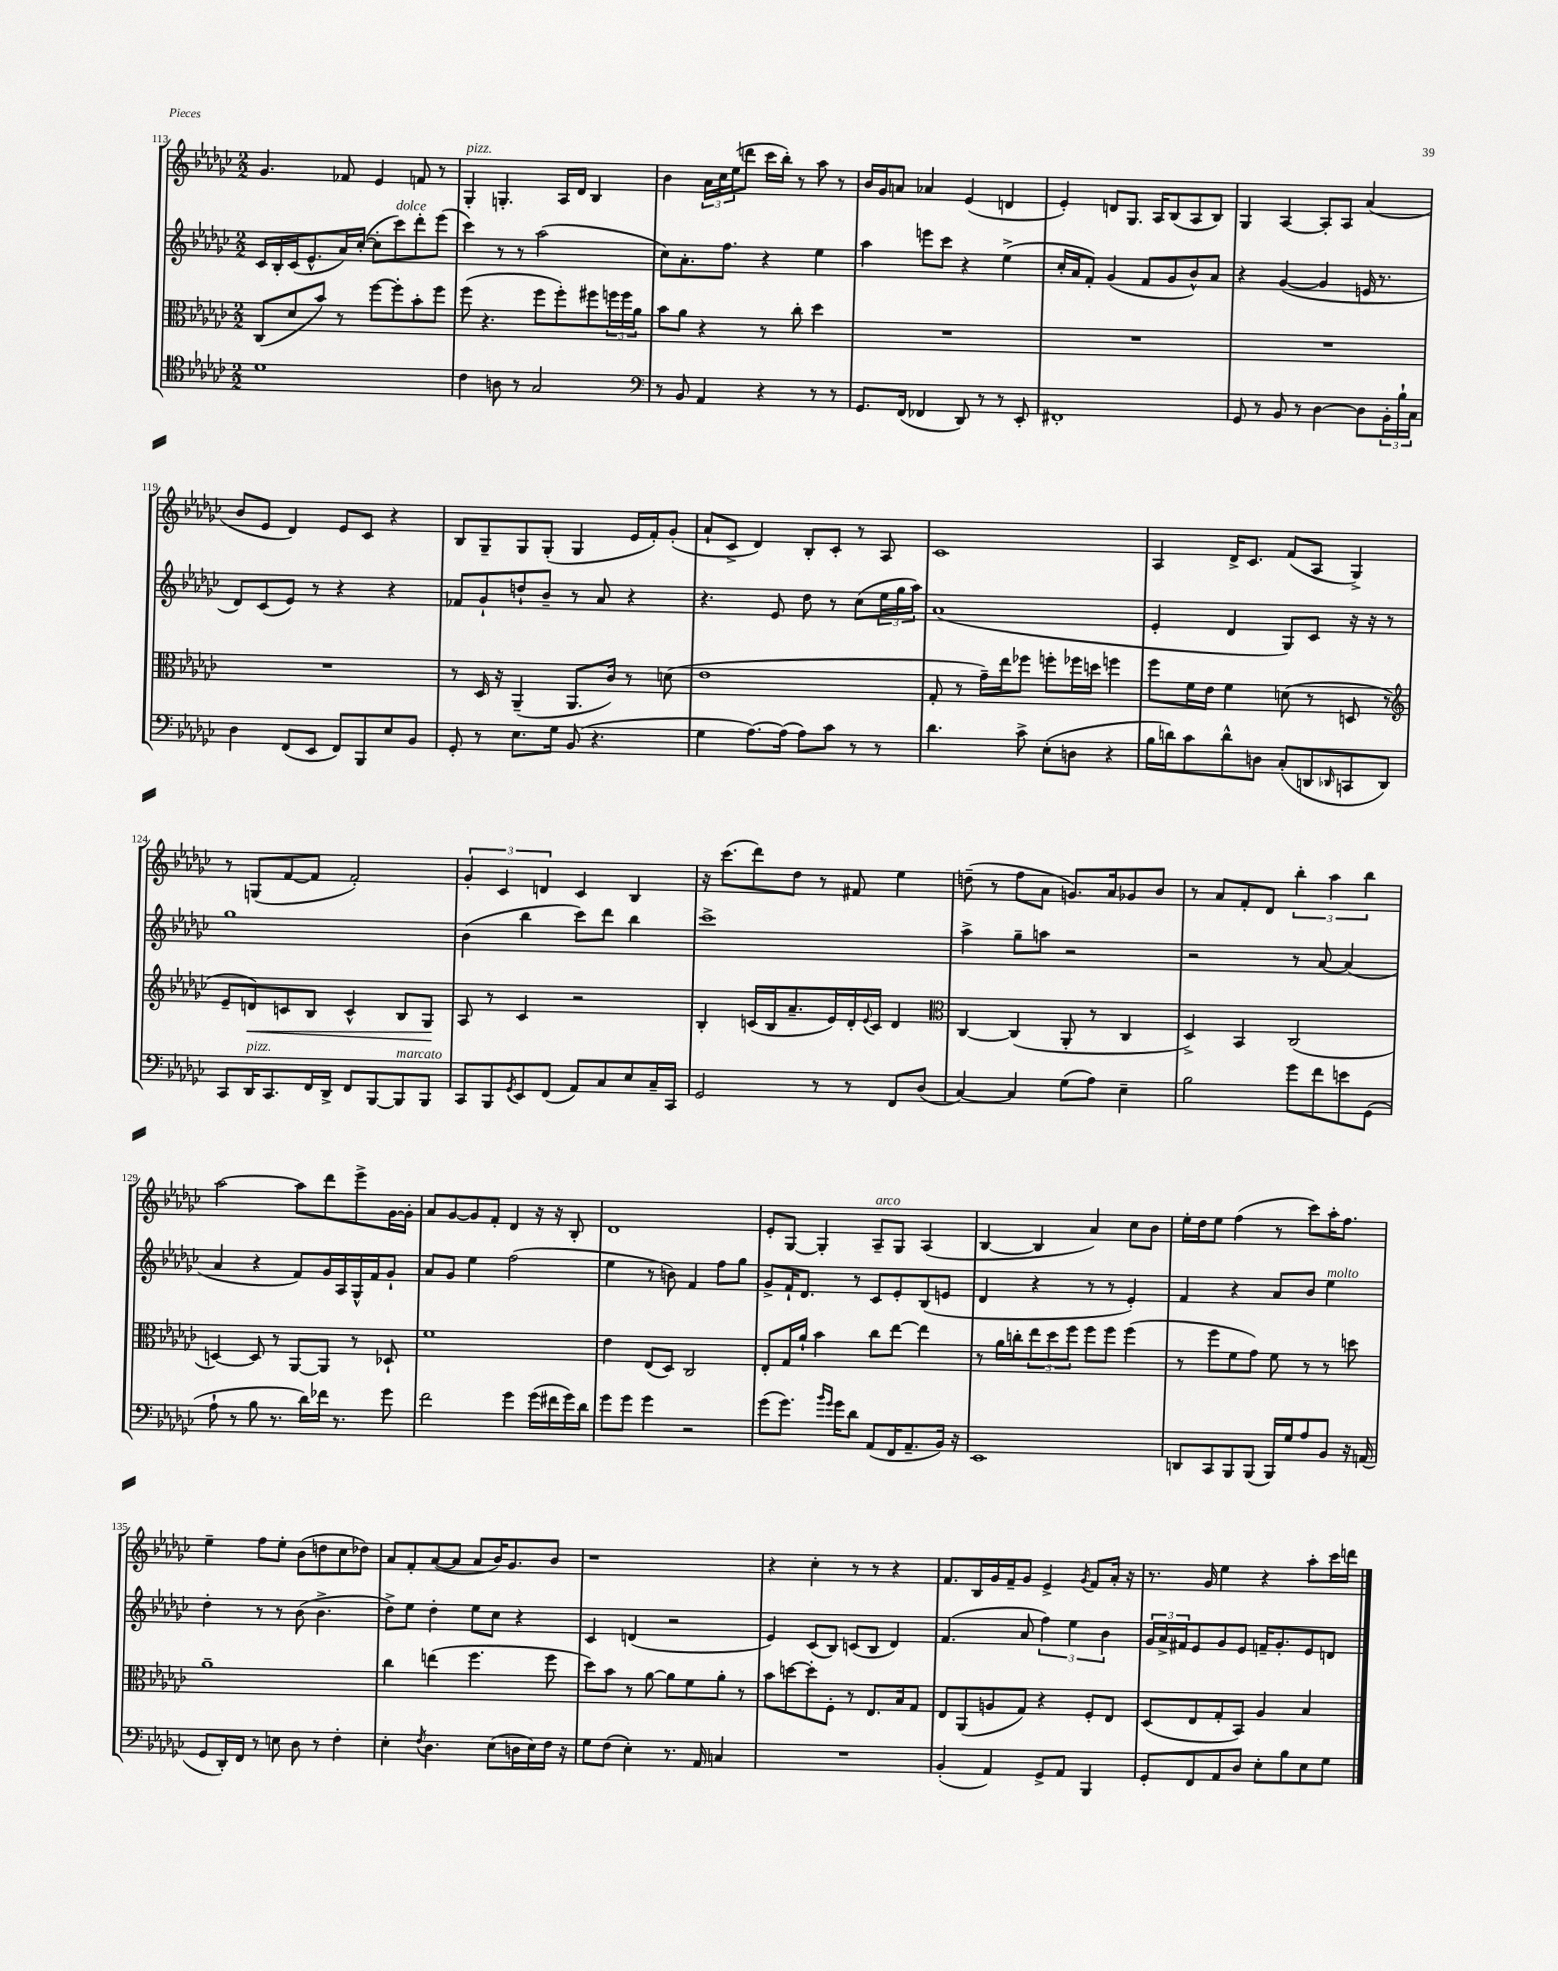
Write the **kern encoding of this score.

**kern	**kern	**dynam	**kern	**kern
*part4	*part3	*part3	*part2	*part1
*staff4	*staff3	*staff3	*staff2	*staff1
*clefC4	*clefC3	*	*clefG2	*clefG2
*k[b-e-a-d-g-c-]	*k[b-e-a-d-g-c-]	*	*k[b-e-a-d-g-c-]	*k[b-e-a-d-g-c-]
*M2/2	*M2/2	*	*M2/2	*M2/2
=113	=113	=113	=113	=113
1d-	(8C-/L	.	16c-/LL	4.g-/
.	.	.	16B-'/	.
.	8d-/	.	(16c-/J	.
.	.	.	8.e-^^/	.
.	8b-/J)	.	.	.
.	8r	.	16a-/L)	8f-X/
.	.	.	([16cc-'/JJ	.
.	[8ff\L	.	8cc-'\L]	4e-/
!	!	!	!LO:TX:a:i:t=dolce	!
.	8ff'\]	.	8ccc-\)	.
.	8b-'\	.	8ddd-'\	8fn/
.	8ff\J	.	(8eee-\J	8r
=114	=114	=114	=114	=114
!	!	!	!	!LO:TX:a:i:t=pizz.
4c-\	(8ff\	.	4ccc-\)	4G-'/
.	4.r	.	.	.
8An\	.	.	8r	4.Gn'/
8r	.	.	8r	.
2G-/	8ff\L	.	(2aa-\	.
.	8ff'\)	.	.	16A-/LL
.	.	.	.	16d-/JJ
.	8ff#X\	.	.	4B-/
.	24ffn\L	.	.	.
.	24ff\	.	.	.
.	24a-\JJ	.	.	.
=115	=115	=115	=115	=115
*clefF4	*	*	*	*
8r	8b-\L	.	8cc-\L)	4b-\
8BB-/	8a-\J	.	8.a-'\	.
4AA-/	4r	.	.	24a-\LL
.	.	.	.	24cc-\
.	.	.	8.ff\J	.
.	.	.	.	(24ee-\J
.	.	.	.	8dddn\J
4r	8r	.	4r	16ccc-\LL
.	.	.	.	16bb-'\JJ)
.	8cc-'\	.	.	8r
8r	4dd-\	.	4ee-\	8aa-\
8r	.	.	.	8r
=116	=116	=116	=116	=116
8.GG-/L	1r	.	4aa-\	16b-/LL
.	.	.	.	16g-/J
.	.	.	.	8an/J
(16FF/Jk	.	.	.	.
4FF-X/	.	.	8eeen\L	4a-X/
.	.	.	8ccc-\J	.
8DD-/)	.	.	4r	(4e-/
8r	.	.	.	.
8r	.	.	(4ee-^\	4dn/
8EE-'/	.	.	.	.
=117	=117	=117	=117	=117
1FF#X'	1r	.	16cc-'/LL	4e-'/)
.	.	.	16a-/J	.
.	.	.	8f'/J)	.
.	.	.	(4g-/	8dn/L
.	.	.	.	8.G-/J
.	.	.	8f/L	.
.	.	.	.	16A-/KL
.	.	.	8g-/	(8B-/
.	.	.	8b-^^/)	8A-/
.	.	.	8a-/J	8B-/J)
=118	=118	=118	=118	=118
8GG-/	1r	.	4r	4G-/
8r	.	.	.	.
8BB-/	.	.	([4g-/	[4A-/
8r	.	.	.	.
[4D-\	.	.	4g-/]	8A-'/L]
.	.	.	.	8A-/J
8D-\L]	.	.	16en/	(4a-/
.	.	.	8.r	.
24BB-'\L	.	.	.	.
24B-`\	.	.	.	.
24C-\JJ	.	.	.	.
!!LO:LB:g=z
=119	=119	=119	=119	=119
4D-\	1r	.	8d-/L)	8b-/L
.	.	.	(8c-/	8e-/J
(8FF/L	.	.	8e-/J)	4d-/)
8EE-/J	.	.	8r	.
8FF/L)	.	.	4r	8e-/L
8BBB-/	.	.	.	8c-/J
8E-/	.	.	4r	4r
8BB-/J	.	.	.	.
=120	=120	=120	=120	=120
8GG-'/	8r	.	8f-X/L	8B-/L
8r	16D-/	.	8g-`/	8G-~/
.	16r	.	.	.
8.E-\L	(4AA-~/	.	8ddn`/	8G-/
.	.	.	8b-~/J	(8G-'/J
16G-\Jk	.	.	.	.
(8BB-/	8.AA-/L	.	8r	4G-/
4.r	.	.	8a-/	.
.	16c-/Jk)	.	.	.
.	8r	.	4r	16e-/LL
.	.	.	.	16f'/J)
.	(8dn\	.	.	(8g-'/J
=121	=121	=121	=121	=121
4G-\	1e-	.	4.r	8a-`/L
.	.	.	.	8c-^/J
[8.A-\L)	.	.	.	4d-/)
.	.	.	8e-/	.
(16A-\Jk]	.	.	.	.
8A-\L)	.	.	8dd-\	8B-'/L
8c-\J	.	.	8r	8c-'/J
8r	.	.	(8cc-\L	8r
8r	.	.	24ee-\L	8A-/
.	.	.	24gg-\	.
.	.	.	24aa-\JJ)	.
=122	=122	=122	=122	=122
4.d-\	8G-'/	.	(1a-	1c-
.	8r	.	.	.
.	16g-~\LL)	.	.	.
.	16ee-\J	.	.	.
8c-^\	8ff-X\J	.	.	.
(8E-'\L	8ffn'\L	.	.	.
8Dn\J	16ff-X\L	.	.	.
.	16ddn\JJ	.	.	.
4r	4ffn\	.	.	.
=123	=123	=123	=123	=123
16B-\LL	8ff\L	.	4e-'/	4A-/
16dn\J)	.	.	.	.
8c-\	16f\L	.	.	.
.	16e-\JJ	.	.	.
8d^^\	4f\	.	4d-/	16d-^/KL
.	.	.	.	8.c-/J
8Dn\J	.	.	.	.
(8C-'/L	(8dn\	.	8G-/L)	(8f/L
8DDn/	8r	.	8c-/J	8A-/J
16qqDD-X/	.	.	.	.
8CCn/	8Dn/	.	16r	4G-^/)
.	.	.	16r	.
8DD-/J)	8r	.	8r	.
!!LO:LB:g=z
=124	=124	=124	=124	=124
*	*clefG2	*	*	*
8CC-/L	8e-~/L	.	1gg-	8r
!LO:TX:a:i:t=pizz.	!	!	!	!
!	!	!LO:HP:b	!	!
16DD-/K	8dn/)	<	.	(8Gn/L
8.CC-/	.	.	.	.
.	8cn/	.	.	[8f/
16FF/L	8B-/J	.	.	8f/J]
16DD-^/JJ	.	.	.	.
8FF/L	4c^^/	.	.	2f'/)
[8BBB-/	.	.	.	.
!LO:TX:a:i:t=marcato	!	!	!	!
8BBB-/]	8B-/L	.	.	.
8BBB-/J	8G-/J	.	.	.
.	.	[	.	.
=125	=125	=125	=125	=125
8CC-/L	8A-/	.	(4b-\	6g-'/
8BBB-/	8r	.	.	.
.	.	.	.	6c-/
8qGG-/	.	.	.	.
8EE-/	4c-/	.	4bb-\	.
.	.	.	.	6dn/
(8FF/J	.	.	.	.
8AA-/L)	2r	.	8ccc-\L)	4c-/
8C-/	.	.	8ddd-\J	.
8E-/	.	.	4bb-\	4B-/
16C-~/L	.	.	.	.
16CC-/JJ	.	.	.	.
=126	=126	=126	=126	=126
2GG-/	4B-'/	.	1ccc-^	16r
.	.	.	.	(8.ccc-\L
.	(16cn/LL	.	.	8ddd-\)
.	16B-/J	.	.	.
.	8.a-~/	.	.	8dd-\J
8r	.	.	.	8r
.	16e-/L)	.	.	.
8r	16d-'/	.	.	8f#X/
.	8qqe-/	.	.	.
.	16c/JJ	.	.	.
8FF/L	4d-/	.	.	4ee-\
(8D-/J	.	.	.	.
=127	=127	=127	=127	=127
*	*clefC3	*	*	*
[4C-/)	[4C-/	.	4aa-^\	(8ddn~\
.	.	.	.	8r
4C-/]	(4C-/]	.	8gg-~\L	8ff\L
.	.	.	8aan\J	8a-\J
(8G-\L	8AA-'/	.	2r	8.gn/L)
8A-\J)	8r	.	.	.
.	.	.	.	16a-/k
4E-~\	4C-/	.	.	8g-X/
.	.	.	.	8b-/J
=128	=128	=128	=128	=128
2B-\	4D-^/)	.	2r	8r
.	.	.	.	8a-/L
.	4BB-/	.	.	8f'/
.	.	.	.	8d-/J
8g-\L	(2C-/	.	8r	6bb-'\
8f\	.	.	[8a-/	.
.	.	.	.	6aa-\
8en\	.	.	(4a-/]	.
.	.	.	.	6bb-\
(8GG-\J	.	.	.	.
!!LO:LB:g=z
=129	=129	=129	=129	=129
8A-`\	[4Dn/)	.	4a-/	[2aa-\
8r	.	.	.	.
8B-\	8D/]	.	4r	.
8.r	8r	.	.	.
.	[8AA-/L	.	8f/L)	8aa-\L]
16d-\LL)	.	.	.	.
16f-X\JJ	8AA-/J]	.	16g-/L	8ddd-\
8.r	.	.	16A-/	.
.	8r	.	16G-^^/	8eee-^\
.	.	.	16f/J	.
8g-\	8D-X`/	.	8g-`/J	[16g-\L
.	.	.	.	16g-'\JJ]
=130	=130	=130	=130	=130
2f\	1f	.	8a-/L	8a-/L
.	.	.	8g-/J	[8g-/
.	.	.	4ee-\	8g-/]
.	.	.	.	8f'/J
4g-\	.	.	(2ff\	4d-/
(16g-\LL	.	.	.	16r
16f#X\	.	.	.	16r
16g-\)	.	.	.	8B-'/
16d-\JJ	.	.	.	.
=131	=131	=131	=131	=131
8g-\L	4e-\	.	4ee-\	1d-
8g-\J	.	.	.	.
4g-\	(8E-/L	.	8r	.
.	8D-/J)	.	8bn\)	.
2r	2C-/	.	4f/	.
.	.	.	8ff\L	.
.	.	.	8gg-\J	.
=132	=132	=132	=132	=132
(8g-\L	8E-'/L	.	8g-^/L	8e-'/L
8.g-\J)	16G-/L	.	16f`/K	[8G-/J
.	16a-`/JJ	.	8.d-/J	.
.	4b-\	.	.	4G-'/]
16qqb-/LL	.	.	.	.
16qqg-/JJ	.	.	.	.
16g-\KL	.	.	.	.
8d-\J	.	.	8r	.
!	!	!	!	!LO:TX:a:i:t=arco
(8AA-/L	8cc-\L	.	8c-/L	8A-~/L
16FF/K	[8ee-\J	.	8e-'/	8G-/J
8.AA-~/	.	.	.	.
.	4ee-\]	.	(8B-/	(4A-/
16BB-/Jk)	.	.	8en/J	.
16r	.	.	.	.
=133	=133	=133	=133	=133
1EE-	8r	.	4d-/	[4B-/
.	16a-\LL	.	.	.
.	16ccn'\J	.	.	.
.	12ee-\	.	4r	4B-/]
.	12dd-\	.	.	.
.	12ff\J	.	.	.
.	8ff\L	.	8r	4a-/)
.	8ff\J	.	8r	.
.	(4ff\	.	4e-'/)	8cc-\L
.	.	.	.	8b-\J
=134	=134	=134	=134	=134
8DDn/L	8r	.	4f/	16ee-'\LL
.	.	.	.	16dd-\J
8CC-/	8ff\L	.	.	8ee-\J
8BBB-/	8f\	.	4r	(4ff\
(8BBB-/J	8g-\J)	.	.	.
16BBB-/LL)	8f\	.	8a-/L	8r
16G-/J	.	.	.	.
8A-/	8r	.	8b-/J	8ccc-\L)
!	!	!	!LO:TX:a:i:t=molto	!
8BB-/J	8r	.	4ee-\	16aa-'\K
.	.	.	.	8.ff\J
16r	8ddn\	.	.	.
(16AAn/	.	.	.	.
!!LO:LB:g=z
=135	=135	=135	=135	=135
8GG-/L	1a-~	.	4dd-'\	4ee-~\
16DD-'/L)	.	.	.	.
16FF/JJ	.	.	.	.
8r	.	.	8r	8ff\L
8En\	.	.	8r	8ee-'\J
8D-\	.	.	(8b-\	(8b-\L
8r	.	.	4.b-^\	8ddn\
4F'\	.	.	.	8cc-\
.	.	.	.	8dd-X\J)
=136	=136	=136	=136	=136
4E-'\	4cc-\	.	8dd-^\L)	8a-/L
.	.	.	8ee-\J	8f'/
8qF/	.	.	.	.
4.D-\	(4een\	.	4dd-'\	([8a-/
.	.	.	.	8a-/J]
.	4.ff\	.	8ee-\L	8a-/L
(8E-\L	.	.	8cc-\J	16b-/K)
.	.	.	.	8.g-/
16Dn\L	.	.	4r	.
16E-\)	.	.	.	.
16F\JJ	8ff\	.	.	8b-/J
16r	.	.	.	.
=137	=137	=137	=137	=137
8G-\L	8dd-\L)	.	4c-/	1r
(8F\J	8b-\J	.	.	.
4E-'\)	8r	.	(4dn/	.
.	[8a-\	.	.	.
8.r	8a-\L]	.	2r	.
.	8f\	.	.	.
16AA-/	.	.	.	.
4Cn/	8a-'\J	.	.	.
.	8r	.	.	.
=138	=138	=138	=138	=138
1r	8b-\L	.	4e-/)	4r
.	[8ddn\	.	.	.
.	8dd'\]	.	(8c-/L	4cc-'\
.	8F'\J	.	8B-/J)	.
.	8r	.	(8cn/L	8r
.	8.E-/L	.	8B-/J	8r
.	.	.	4d-/)	4r
.	16B-/k	.	.	.
.	8G-/J	.	.	.
=139	=139	=139	=139	=139
(4BB-'/	8E-/L	.	(4.f/	8.f/L
.	(8AA-/	.	.	.
.	.	.	.	16B-/L
4AA-/)	8An/	.	.	16g-/
.	.	.	.	16f~/J
.	8G-/J)	.	8a-/	8g-/J
8GG-^/L	4r	.	6ff\)	4e-^/
8AA-/J	.	.	.	.
.	.	.	6ee-\	.
.	.	.	.	8qg-/
4BBB-/	8F'/L	.	.	8f/L
.	.	.	6b-\	.
.	8E-/J	.	.	16a-'/Jk
.	.	.	.	16r
=140	=140	=140	=140	=140
8GG-'/L	(8D-/L	.	24g-/LL	8.r
.	.	.	24a-^/	.
.	.	.	24f#X/J	.
8FF/	8E-/	.	8e-/	.
.	.	.	.	16g-/
8AA-/	8G-'/	.	8g-/	4ee-\
8D-/J	8BB-/J)	.	8e-/J	.
8E-'\L	4A-/	.	16fn~/KL	4r
.	.	.	8.g-'/	.
8B-\	.	.	.	.
8E-\	4B-/	.	8e-/	8aa-'\L
8G-\J	.	.	8dn/J	16ccc-\L
.	.	.	.	16dddn\JJ
==	==	==	==	==
*-	*-	*-	*-	*-
